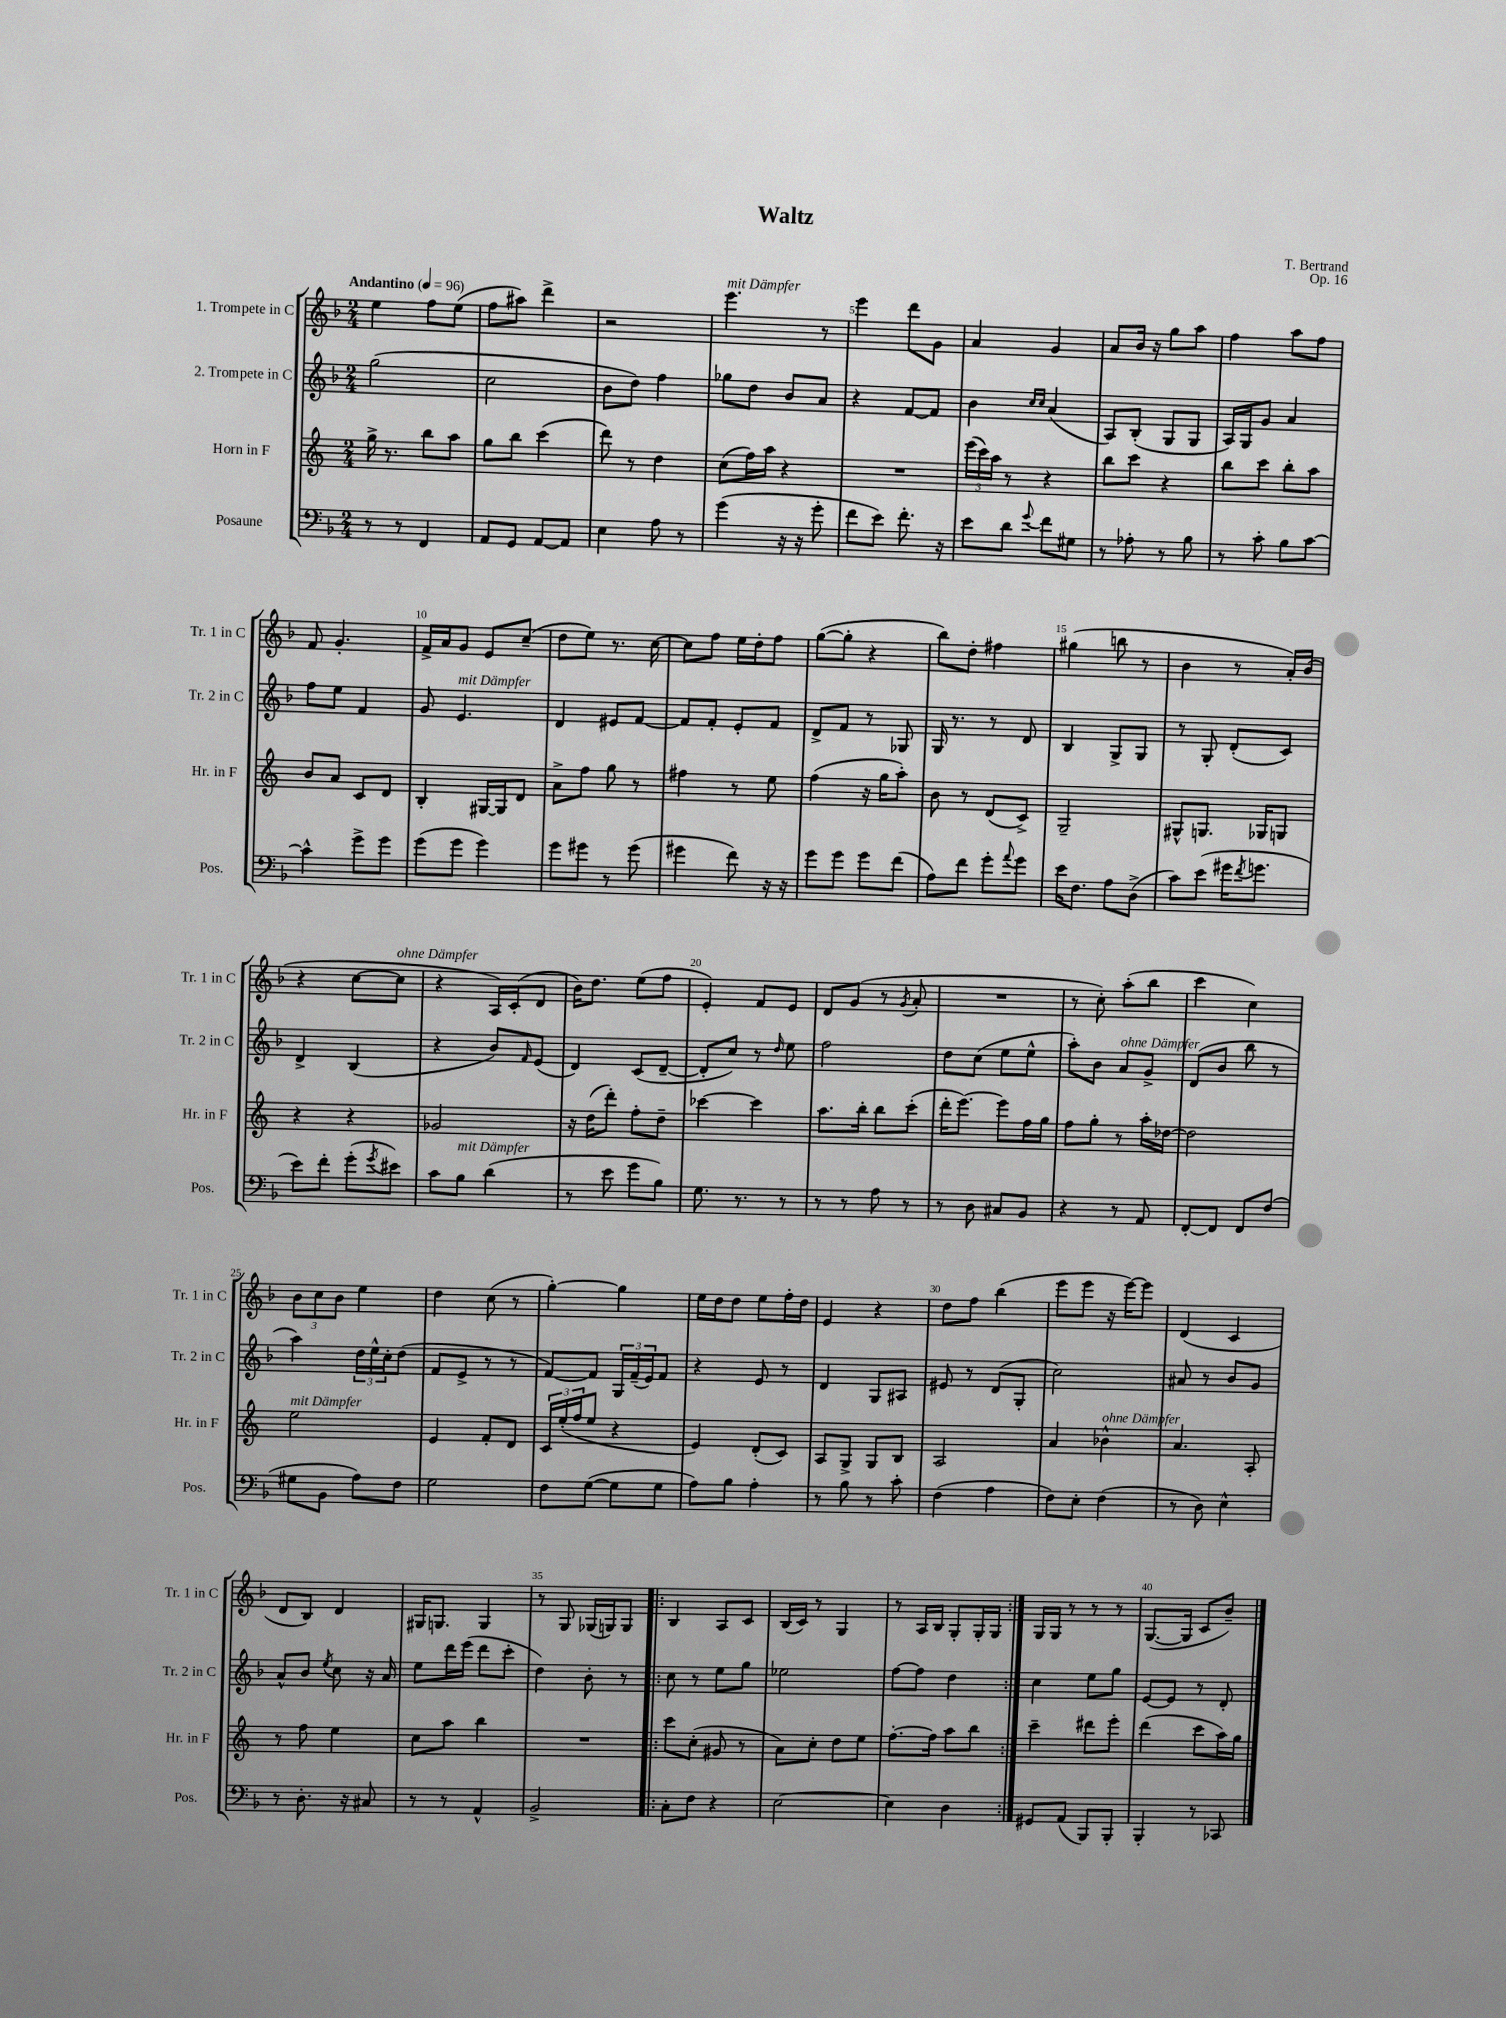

**kern	**kern	**kern	**kern
*part4	*part3	*part2	*part1
*staff4	*staff3	*staff2	*staff1
*I"Posaune	*I"Horn in F	*I"2. Trompete in C	*I"1. Trompete in C
*I'Pos.	*I'Hr. in F	*I'Tr. 2 in C	*I'Tr. 1 in C
*clefF4	*clefG2	*clefG2	*clefG2
*k[b-]	*k[]	*k[b-]	*k[b-]
*M2/4	*M2/4	*M2/4	*M2/4
*MM96	*MM96	*MM96	*MM96
=1	=1	=1	=1
!	!	!	!LO:TX:a:B:t=Andantino
8r	16gg^\	(2gg\	4ee\
.	8.r	.	.
8r	.	.	.
4FF/	8bb\L	.	8ff\L
.	8aa\J	.	(8ee\J
=2	=2	=2	=2
8AA/L	8gg\L	2cc\	8ff\L
8GG/J	8bb\J	.	8aa#X\J)
[8AA/L	(4ccc\	.	4ddd^\
8AA/J]	.	.	.
=3	=3	=3	=3
4E\	8ddd\)	8b-\L	2r
.	8r	8dd\J)	.
8A\	4dd\	4ff\	.
8r	.	.	.
=4	=4	=4	=4
!	!	!	!LO:TX:a:i:t=mit Dämpfer
(4g\	(8cc\L	8gg-X\L	4.eee\
.	16ff\L)	8dd\J	.
.	16aa\JJ	.	.
16r	4r	8b-/L	.
16r	.	.	.
8g'\	.	8a/J	8r
=5	=5	=5	=5
8f\L	2r	4r	4eee\
8e\J)	.	.	.
8.f'\	.	[8f/L	8ddd\L
.	.	8f/J]	8g\J
16r	.	.	.
=6	=6	=6	=6
8e\L	(24eee\LL	4b-\	4a/
.	24ccc\)	.	.
.	24aa\JJ	.	.
8d\J	8r	.	.
.	.	16qqcc/LL	.
8qqg/	.	16qqcc/JJ	.
8f\L	4r	(4a/	4g/
8G#X\J	.	.	.
=7	=7	=7	=7
8r	8bb\L	8A/L)	8a/L
8A-X'\	8ccc\J	(8B-'/J	16b-/Jk
.	.	.	16r
8r	4r	8G/L	8gg\L
8B-\	.	8G/J	8aa\J
=8	=8	=8	=8
8r	8bb\L	16A/LL)	4ff\
.	.	16G/J	.
8c'\	8ccc\J	8g/J	.
8B-\L	8bb'\L	4a/	8aa\L
[8c\J	8aa\J	.	8ff\J
!!LO:LB:g=z
=9	=9	=9	=9
4c^^\]	8b/L	8ff\L	8f/
.	8a/J	8ee\J	4.g'/
8g^\L	8c/L	4f/	.
8g\J	8d/J	.	.
=10	=10	=10	=10
(8g\L	4B'/	8g/	16f^/LL
.	.	.	16a/J
!	!	!LO:TX:a:i:t=mit Dämpfer	!
8g\J	.	4.e/	8g/J
4g\)	[16G#X/LL	.	8e/L
.	16G#/J]	.	.
.	8d/J	.	(8cc~/J
=11	=11	=11	=11
8g\L	8a^\L	4d/	8dd\L
8g#X\J	8ff\J	.	8ee\J)
8r	8gg\	8e#X/L	8.r
(8g#\	8r	[8f/J	.
.	.	.	[16cc\
=12	=12	=12	=12
4g#X\	4ff#X\	8f/L]	8cc\L]
.	.	8f'/J	8ff\J
8f\)	8r	8e'/L	16ee\LL
.	.	.	16dd'\J
16r	8ee\	8f/J	8ff\J
16r	.	.	.
=13	=13	=13	=13
8g\L	(4ff\	8d^/L	([8gg\L
8g\J	.	8f/J	8gg'\J]
8g\L	16r	8r	4r
.	16gg\KL	.	.
(8f\J	8aa'\J)	8G-X/	.
=14	=14	=14	=14
8A\L)	8b\	16G/	8bb-\L)
.	.	8.r	.
8f\J	8r	.	8dd'\J
8g'\L	(8d/L	8r	4ff#X\
8qqa/	.	.	.
8g\J	8c^/J)	8d/	.
=15	=15	=15	=15
16e\KL	2G~/	4B-/	(4gg#X\
8.F\J	.	.	.
8A\L	.	8G^/L	8bbn\
(8D^\J	.	8G/J	8r
=16	=16	=16	=16
8c\L)	8G#X^^/L	8r	4b-\
(8e\J	8.Gn/J	8G'/	.
16g#X\KL	.	(8d'/L	8r
8qf/	.	.	.
8.gn\J	16G-X/KL	.	.
.	8Gn/J	8c/J)	16a'/LL)
.	.	.	(16b-/JJ
!!LO:LB:g=z
=17	=17	=17	=17
8e\L)	4r	4d^/	4r
8f'\J	.	.	.
(8g'\L	4r	(4B-/	[8cc\L
8qg/	.	.	.
!	!	!	!LO:TX:a:i:t=ohne Dämpfer
8e#X\J)	.	.	8cc\J]
=18	=18	=18	=18
8c\L	2g-X/	4r	4r
!LO:TX:a:i:t=mit Dämpfer	!	!	!
8B-\J	.	.	.
(4d\	.	8b-/L)	16A/LL)
.	.	.	(16c'/J
.	.	16qqf/	.
.	.	(8e/J	8d/J
=19	=19	=19	=19
8r	16r	4d/)	16b-\KL)
.	(16dd\KL	.	8.dd\J
8e\	8ddd'\J)	.	.
8g\L	8ff'\L	(8c/L	(8ee\L
8B-\J)	8dd~\J	[8d~/J	8ff\J
=20	=20	=20	=20
8.G\	[4ccc-X\	8d'/L]	4e'/)
.	.	8cc/J)	.
8.r	.	.	.
.	4ccc-\]	8r	8f/L
.	.	16qqdd/	.
8r	.	8ee\	8e/J
=21	=21	=21	=21
8r	8.aa\L	2ff\	8d/L
8r	.	.	(8g/J
.	16bb'\Jk	.	.
8A\	8bb\L	.	8r
.	.	.	8qg/
8r	(8ccc'\J	.	8a'/
=22	=22	=22	=22
8r	16ddd'\KL	8dd\L	2r
.	[8.eee\J)	.	.
8D\	.	(8cc\J	.
8C#X/L	8eee\L]	8ee\L	.
8BB-/J	16ff\L	8ee^^\J	.
.	16gg\JJ	.	.
=23	=23	=23	=23
4r	8ff\L	8aa'\L)	8r
.	8gg'\J	8b-\J	8cc'\)
!	!	!LO:TX:a:i:t=ohne Dämpfer	!
8r	8r	8a/L	(8aa'\L
8AA/	16aa'\LL	8g^/J	8bb-\J
.	[16dd-X\JJ	.	.
=24	=24	=24	=24
[8FF'/L	2dd-\]	(8d/L	4ccc\
8FF/J]	.	8b-/J	.
8FF/L	.	8bb-\	4cc\)
(8F/J	.	8r	.
!!LO:LB:g=z
=25	=25	=25	=25
!	!LO:TX:a:i:t=mit Dämpfer	!	!
8G#X\L	2ee\	4aa\)	12b-\L
.	.	.	12cc\
8BB-\J	.	.	.
.	.	.	12b-\J
8A\L)	.	24dd\LL	4ee\
.	.	24ee^^\	.
.	.	24cc'\J	.
8F\J	.	(8dd\J	.
=26	=26	=26	=26
2G\	4e/	8f/L	4dd\
.	.	8e^/J	.
.	8f'/L	8r	(8cc\
.	8d/J	8r	8r
=27	=27	=27	=27
8F\L	24c/LL	[8f/L)	[4gg'\)
.	(24ee'/	.	.
.	24ff/J	.	.
([8G\J	8ee/J	8f/J]	.
8G\L]	4r	24G/LL	4gg\]
.	.	(24f~/	.
.	.	24e/J)	.
8G\J	.	8f/J	.
=28	=28	=28	=28
8A\L)	4e/)	4r	16ee\LL
.	.	.	16dd\J
8B-\J	.	.	8dd\J
4A'\	(8d'/L	8e/	8ee\L
.	8c/J)	8r	16ff'\L
.	.	.	16dd\JJ
=29	=29	=29	=29
8r	8A/L	4d/	4e/
8B-\	8G^/J	.	.
8r	8G/L	8G/L	4r
8c'\	8B/J	8A#X/J	.
=30	=30	=30	=30
(4F\	2A/	8e#X/	8dd\L
.	.	8r	8ff\J
4A\	.	(8d/L	(4bb-\
.	.	8G'/J	.
=31	=31	=31	=31
8F\L)	4a/	2cc\)	8eee\L
8E'\J	.	.	8eee\J
!	!LO:TX:a:i:t=ohne Dämpfer	!	!
(4F\	4b-X^^\	.	16r
.	.	.	[16eee\KL)
.	.	.	8eee\J]
=32	=32	=32	=32
8r	4.a/	8a#X/	(4d/
8D\)	.	8r	.
4E^^\	.	8b-/L	4c/
.	8A'/	8g/J	.
!!LO:LB:g=z
=33	=33	=33	=33
8r	8r	8a^^/L	8d/L
8.D'\	8ff\	8b-/J	8B-/J)
.	.	8qee/	.
.	4ee\	8cc\	4d/
16r	.	.	.
8C#X/	.	16r	.
.	.	16a/	.
=34	=34	=34	=34
8r	8cc\L	8ee\L	16G#X/KL
.	.	.	8.Gn/J
8r	8aa\J	16ddd\L	.
.	.	(16eee\JJ	.
4AA^^/	4bb\	8ddd\L	4G/
.	.	8ccc'\J	.
=35	=35	=35	=35
2BB-^/	2r	4dd\)	8r
.	.	.	8G/
.	.	8b-'\	(16G-X/LL
.	.	.	16Gn/J)
.	.	8r	8G/J
=36!|:	=36!|:	=36!|:	=36!|:
8C'\L	8ccc\L	8cc\	4B-/
8F\J	(8cc'\J	8r	.
4r	8g#X/	8ee\L	8A/L
.	8r	8gg\J	8c/J
=37	=37	=37	=37
[2E\	8a\L)	2ee-X\	(16B-/LL
.	.	.	16c/JJ)
.	8cc'\J	.	8r
.	8dd\L	.	4G/
.	8ee\J	.	.
=38	=38	=38	=38
4E\]	[8.ff'\L	[8ff\L	8r
.	.	8ff\J]	16A/LL
.	16ff\Jk]	.	16B-/JJ
4D\	8aa\L	4dd\	8G'/L
.	8bb\J	.	16G'/L
.	.	.	16G/JJ
=39:|!	=39:|!	=39:|!	=39:|!
8GG#X/L	4ccc~\	4cc\	16G/LL
.	.	.	16G/JJ
(8AA/J	.	.	8r
8BBB-/L)	8ddd#X\L	8ee\L	8r
8BBB-'/J	8eee'\J	8gg\J	8r
=40	=40	=40	=40
4BBB-'/	(4ddd\	[8e/L	([8.G/L
.	.	8e/J]	.
.	.	.	16G/Jk]
8r	8ccc\L	8r	8c/L
8CC-X/	16aa\L)	8d'/	8b-~/J)
.	16gg\JJ	.	.
==	==	==	==
*-	*-	*-	*-
